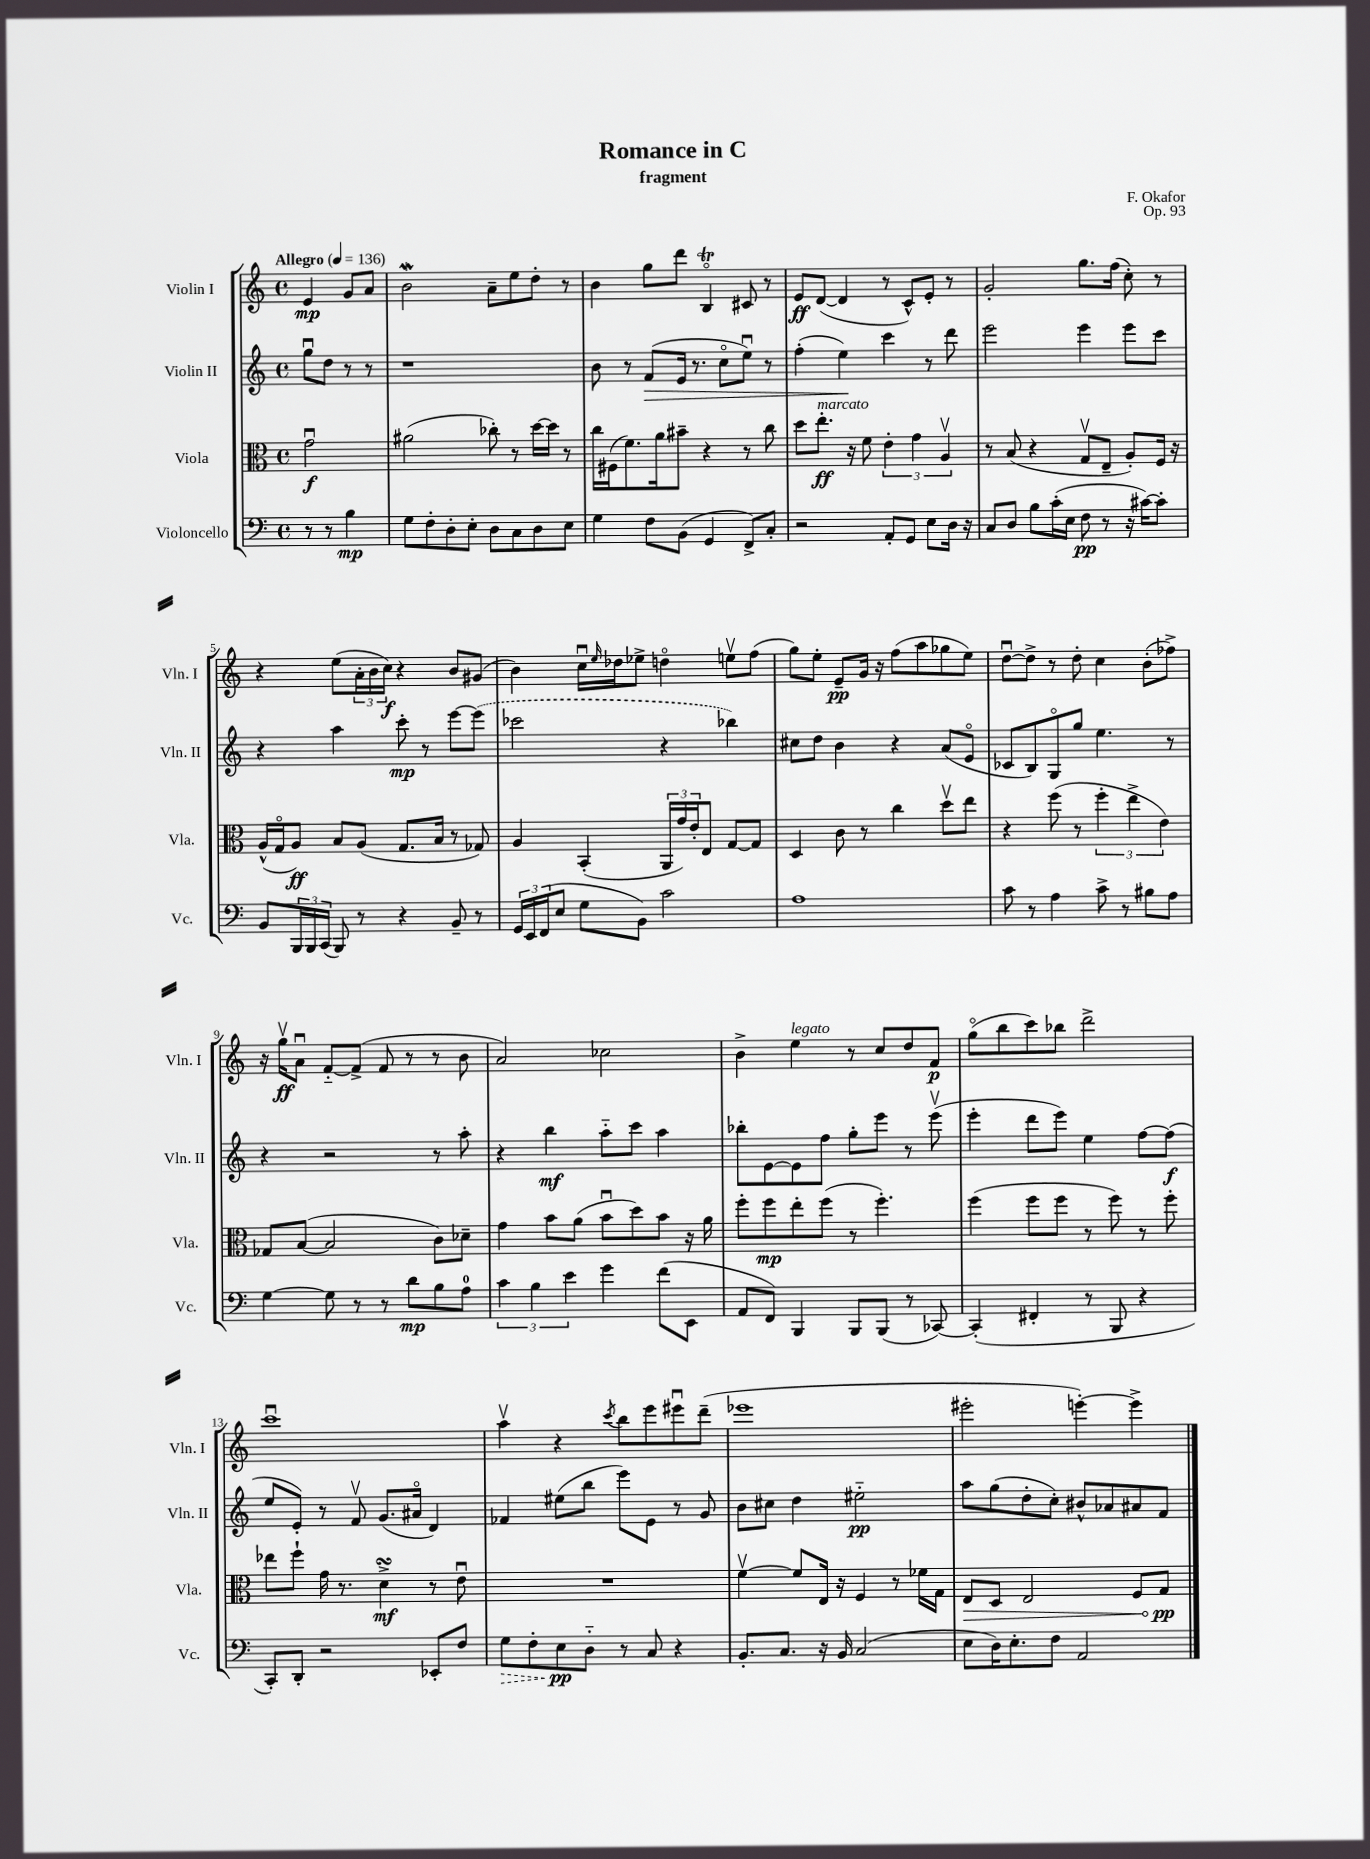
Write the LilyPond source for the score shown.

\header { title = "Romance in C" composer = "F. Okafor" subtitle = "fragment" opus = "Op. 93" }
<<
\new StaffGroup <<
\new Staff = "s0" \with { instrumentName = "Violin I" shortInstrumentName = "Vln. I" } {
    \clef treble \key c \major \defaultTimeSignature \time 4/4 \partial 2 \tempo "Allegro" 4 = 136
    e'4\mp g'8 a'8 |
    b'2\mordent a'8-- e''8 d''8-. r8 |
    b'4 g''8 d'''8 b4\flageolet\trill cis'8 r8 |
    e'8\ff d'8~( d'4 r8 c'8-^) e'8-. r8 |
    g'2-. g''8. f''16( c''8-.) r8 |
    r4 e''8( \tuplet 3/2 { a'16-. b'16 c''16\f) } r4 b'8 gis'8( |
    b'4) c''16\downbow \grace { e''16 } des''16 ees''8-> d''4\flageolet e''8\upbow f''8( |
    g''8) e''8-. e'8--\pp g'16 r16 f''8( a''8 ges''8 e''8) |
    d''8~\downbow d''8-> r8 d''8-. c''4 b'8-.( fes''8->) |
    r16 g''16\upbow\ff a'8\downbow f'8~-_ f'8->( f'8 r8 r8 b'8 |
    a'2) ces''2 |
    b'4-> e''4^\markup { \italic "legato" } r8 c''8 d''8 f'8\p |
    g''8\flageolet( b''8 c'''8) bes''8 d'''2-> |
    c'''1\downbow |
    a''4\upbow r4 \acciaccatura { c'''8 } b''8 e'''8 eis'''8\downbow d'''8--( |
    ees'''1 |
    eis'''2-. e'''4~-.) e'''4-> \bar "|." |
}
\new Staff = "s1" \with { instrumentName = "Violin II" shortInstrumentName = "Vln. II" } {
    \clef treble \key c \major \defaultTimeSignature \time 4/4 \partial 2
    g''8\downbow d''8 r8 r8 |
    r1 |
    b'8 r8 f'8\>( e'16 r8. c''8\flageolet e''8\downbow) r8 |
    f''4-.( e''4\!) c'''4 r8 d'''8 |
    e'''2 e'''4 e'''8 c'''8 |
    r4 a''4 c'''8-.\mp r8 e'''8~ \once \slurDashed e'''8( |
    ces'''2 r4 bes''4) |
    cis''8 d''8 b'4 r4 a'8( e'8\flageolet |
    ces'8 b8) g8\flageolet g''8 e''4. r8 |
    r4 r2 r8 a''8-. |
    r4 b''4\mf a''8-_ c'''8 a''4 |
    bes''8-. e'8~ e'8 f''8 g''8-. e'''8 r8 e'''8\upbow( |
    e'''4-. d'''8 e'''8) e''4 f''8~ f''8\f( |
    e''8 e'8-.) r8 f'8\upbow g'8.( ais'16\flageolet d'4) |
    fes'4 eis''8( b''8 e'''8) e'8 r8 g'8 |
    b'8 cis''8 d''4 eis''2-_\pp |
    a''8 g''8( d''8-. c''8-.) bis'8-^ aes'8 ais'8 f'8 \bar "|." |
}
\new Staff = "s2" \with { instrumentName = "Viola" shortInstrumentName = "Vla." } {
    \clef alto \key c \major \defaultTimeSignature \time 4/4 \partial 2
    g'2\downbow\f |
    ais'2( ces''8-.) r8 d''16~ d''16 r8 |
    c''16 fis16( f'8.) a'16 bis'8-- r4 r8 c''8 |
    d''8 e''8.-.\ff^\markup { \italic "marcato" } r16 f'8 \tuplet 3/2 { e'4-. g'4 a4\upbow } |
    r8 b8( r4 g8\upbow e8-- a8-.) f16 r16 |
    a16-^( g16\flageolet a8\ff) b8 a8( g8. b16 r8 ges8) |
    a4 b,4-.( \tuplet 3/2 { a,16 g'16) e'16-. } e8 g8~ g8 |
    d4 c'8 r8 c''4 d''8\upbow e''8 |
    r4 f''8( r8 \tuplet 3/2 { f''4-. e''4-> e'4) } |
    ges8 b8~( b2 c'8) des'8-- |
    g'4 b'8 a'8( b'8\downbow d''8) b'8 r16 a'16 |
    f''8-. f''8\mp e''8-. f''8( r8 f''4.-.) |
    f''4( f''8 f''8 r8 f''8) r8 f''8-. |
    ees''8 f''8-! g'16 r8. d'4->\turn\mf r8 e'8\downbow |
    R1 |
    f'4~\upbow f'8 e16 r16 f4 r8 fes'16 g16 |
    \once \override Hairpin.circled-tip = ##t e8\> d8 e2 f8 g8\pp\! \bar "|." |
}
\new Staff = "s3" \with { instrumentName = "Violoncello" shortInstrumentName = "Vc." } {
    \clef bass \key c \major \defaultTimeSignature \time 4/4 \partial 2
    r8 r8 b4\mp |
    g8 f8-. d8-. e8-. d8 c8 d8 e8 |
    g4 f8 b,8( g,4 f,8->) c8-. |
    r2 a,8-. g,8 e8 d16 r16 |
    c8 d8 b8 c'16-.( e16 f8\pp r8 r16 cis'16~) cis'8-. |
    b,8 \tuplet 3/2 { b,,16 b,,16 c,16( } b,,8) r8 r4 b,8-- r8 |
    \tuplet 3/2 { g,16 e,16 f,16( } e8 g8 b,8) c'2 |
    a1 |
    c'8 r8 a4 c'8-> r8 bis8 a8 |
    g4~ g8 r8 r8 d'8\mp b8 a8-0 |
    \tuplet 3/2 { c'4 b4 e'4 } g'4 f'8( e,8 |
    a,8 f,8) b,,4 b,,8 b,,8( r8 ces,8~) |
    ces,4-.( fis,4-. r8 b,,8 r4 |
    c,8-.) d,8-. r2 ees,8-. f8 |
    \once \override Hairpin.style = #'dashed-line g8\> f8-. e8\pp\! d8-_ r8 c8 r4 |
    b,8.-. c8. r16 b,16 c2( |
    e8 d16) e8.-. f8 a,2 \bar "|." |
}
>>
>>
